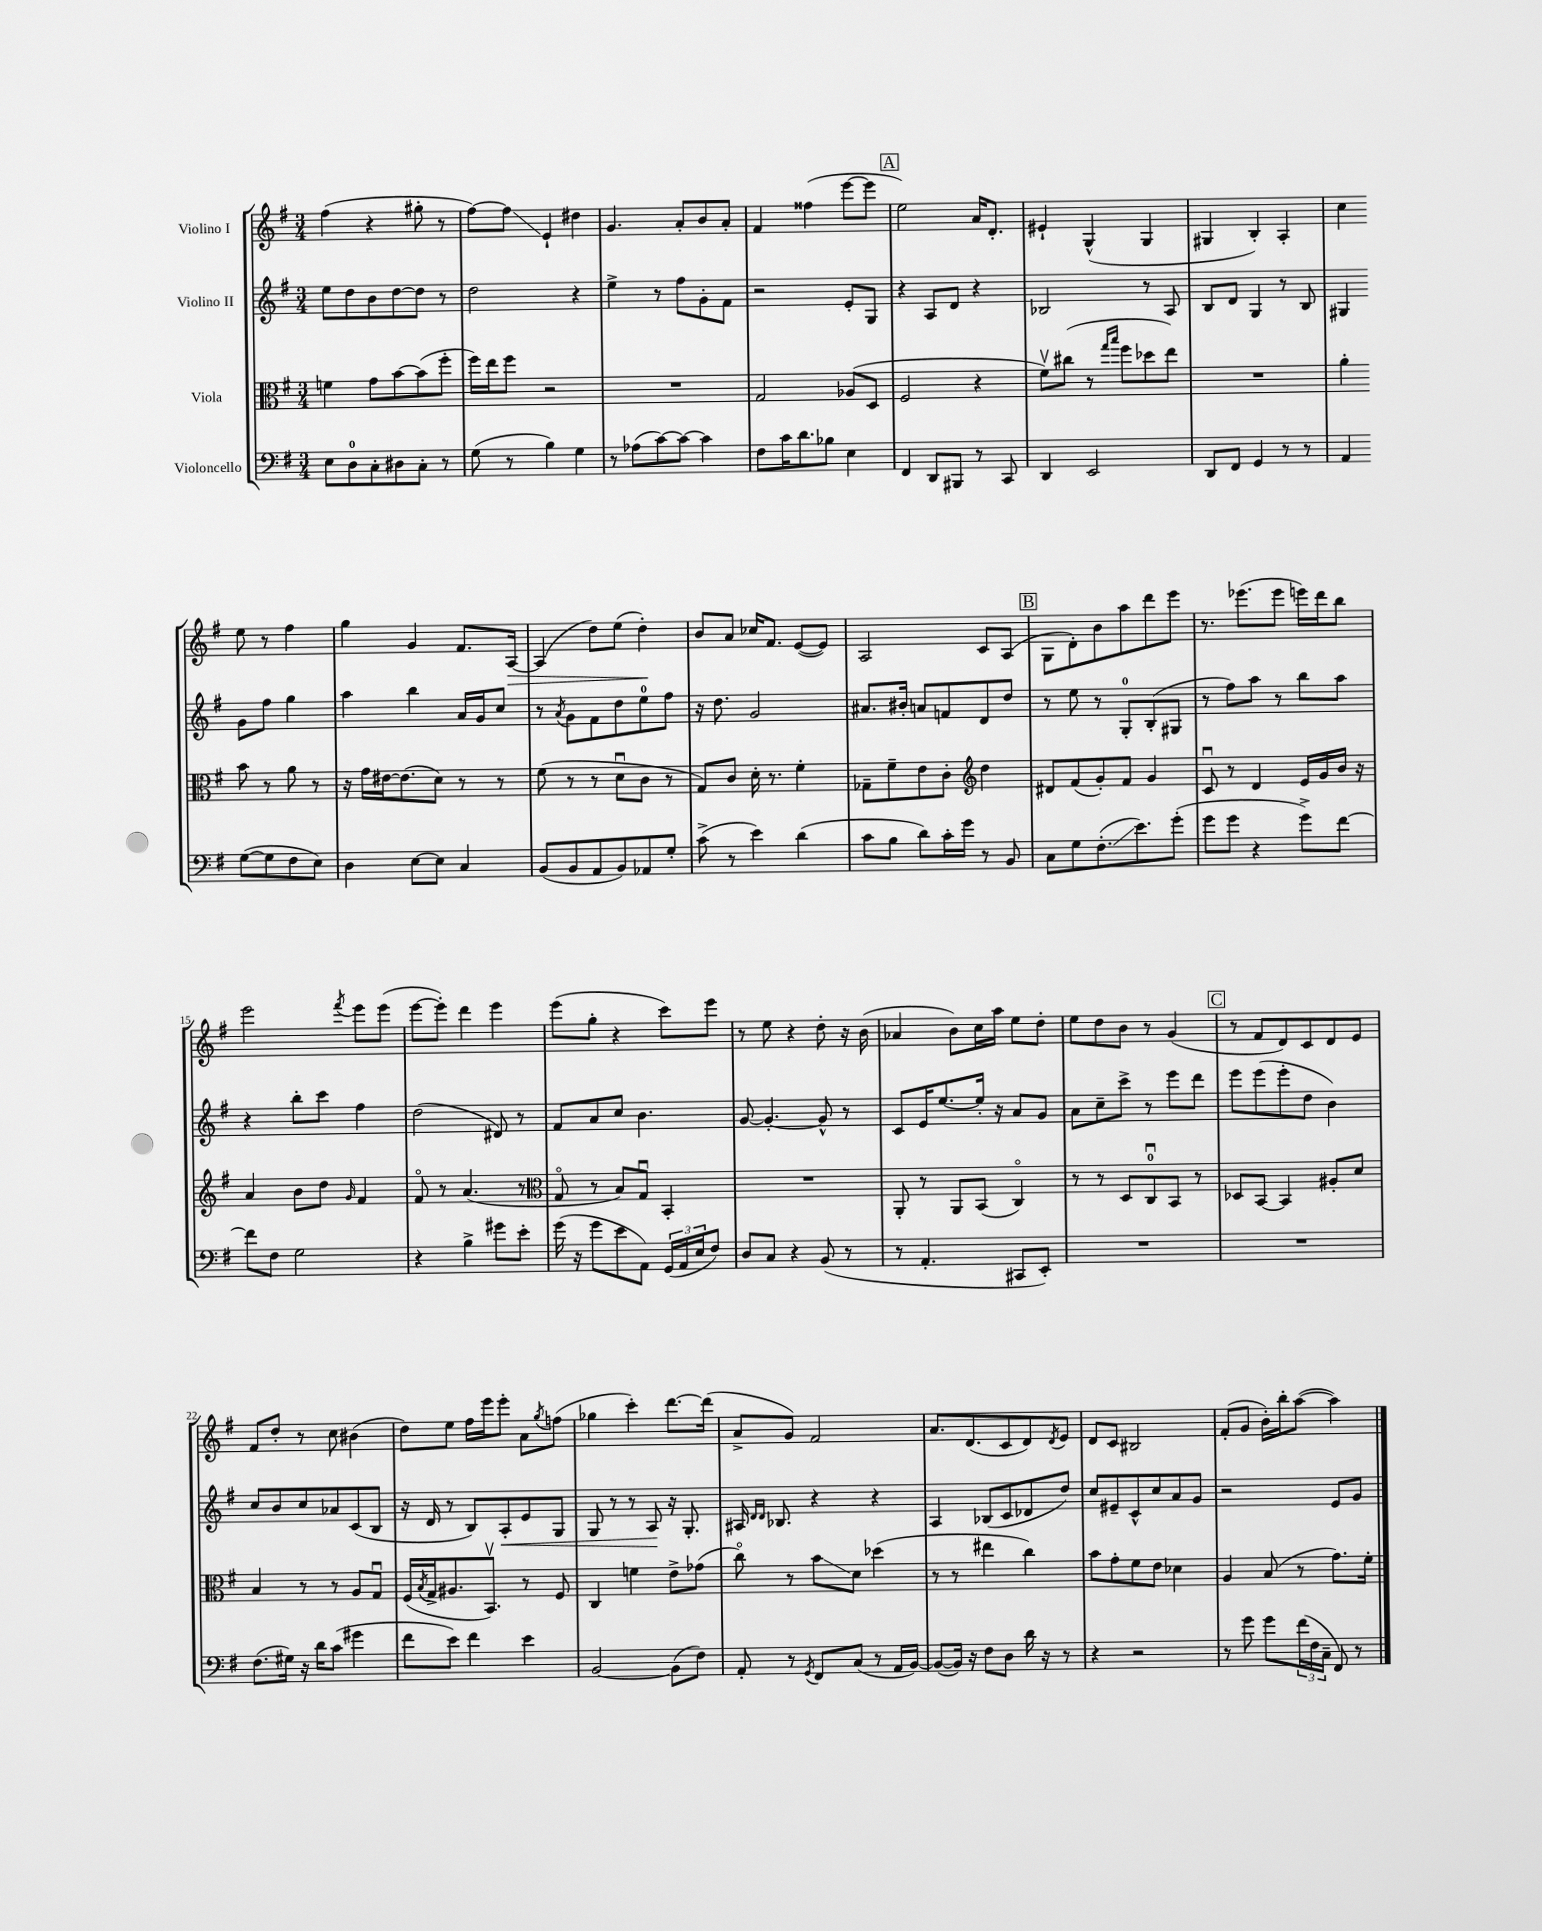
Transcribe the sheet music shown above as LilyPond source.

<<
\new StaffGroup <<
\new Staff = "s0" \with { instrumentName = "Violino I" } {
    \clef treble \key g \major \numericTimeSignature \time 3/4
    fis''4( r4 gis''8-. r8 |
    fis''8~) fis''8\glissando e'4-! dis''4 |
    g'4. a'8-. b'8 a'8-. |
    fis'4 fisis''4( e'''8~ e'''8 |
    \mark \markup { \box "A" } e''2) a'16 d'8.-. |
    eis'4-! g4-^( g4 |
    gis4 b4-.) a4-. |
    c''4 e''8 r8 fis''4 |
    g''4 g'4 fis'8. a16~\> |
    a4( d''8) e''8( d''4-.\!) |
    b'8 a'8 ces''16 fis'8. e'8~( e'8) |
    a2 c'8 a8( |
    \mark \markup { \box "B" } g8 d'8-.) b'8 a''8 d'''8 e'''8 |
    r8. ees'''8.( ees'''8 e'''16) d'''16 b''8 |
    e'''2 \acciaccatura { fis'''8 } e'''8 e'''8( |
    e'''8~ e'''8-.) d'''4 e'''4 |
    e'''8( g''8-. r4 c'''8) e'''8 |
    r8 e''8 r4 d''8-. r16 b'16( |
    aes'4 b'8) c''16 a''16 e''8 d''8-. |
    e''8 d''8 b'8 r8 g'4( |
    \mark \markup { \box "C" } r8 fis'8 d'8) c'8 d'8 e'8 |
    fis'8 d''8-. r8 c''8 bis'4( |
    d''8) e''8 fis''16 e'''16 e'''8-. a'8 \acciaccatura { g''8 } f''8( |
    ges''4 c'''4-.) d'''8.~ d'''16( |
    a'8-> g'8) fis'2 |
    a'8. d'8.( c'8 d'8) \acciaccatura { d'8 } e'8 |
    d'8 c'8 bis2 |
    fis'8-.( g'8 b'16-.) b''16-. a''8~( a''4) \bar "|." |
}
\new Staff = "s1" \with { instrumentName = "Violino II" } {
    \clef treble \key g \major \numericTimeSignature \time 3/4
    e''8 d''8 b'8 d''8~ d''8 r8 |
    d''2 r4 |
    e''4-> r8 fis''8 g'8-. fis'8 |
    r2 e'8-. g8 |
    \mark \markup { \box "A" } r4 a8 d'8 r4 |
    bes2 r8 a8 |
    b8 d'8 g4 r8 b8 |
    gis4 g'8 fis''8 g''4 |
    a''4 b''4 a'16 g'16 c''8 |
    r8 \acciaccatura { a'8 } g'8 fis'8 d''8 e''8-0 fis''8 |
    r16 d''8. g'2 |
    ais'8. bis'16-. a'8 f'8 d'8 d''8 |
    \mark \markup { \box "B" } r8 e''8 r8 g8-0-. b8-.( gis8 |
    r8 fis''8) a''8 r8 b''8 a''8 |
    r4 b''8-. c'''8 fis''4 |
    d''2( dis'8) r8 |
    fis'8 a'8 c''8 b'4. |
    g'8~ g'4.~-. g'8-^ r8 |
    c'8 e'16 e''8.~ e''16-. r16 a'8 g'8 |
    a'8 c''8-- c'''8-> r8 e'''8 d'''8 |
    \mark \markup { \box "C" } e'''8 e'''8( e'''8-. d''8 b'4) |
    c''8 b'8 c''8 aes'8 c'8( b8 |
    r16 d'16 r8 b8) a8-.\< e'8 g8 |
    g8 r8 r8 a8\! r16 g8.-. |
    ais16 \grace { d'16 d'16 } bes8. r4 r4 |
    a4 bes8( c'8 des'8 d''8) |
    c''8 eis'8-- c'8-^ c''8 a'8 g'8 |
    r2 e'8 g'8 \bar "|." |
}
\new Staff = "s2" \with { instrumentName = "Viola" } {
    \clef alto \key g \major \numericTimeSignature \time 3/4
    f'4 g'8 b'8~ b'8( fis''8-. |
    fis''16) e''16 fis''8 r2 |
    R2. |
    g2 aes8( d8 |
    \mark \markup { \box "A" } fis2 r4 |
    fis'8\upbow) cis''8( r8 \grace { g''16 b''16 } fis''8 des''8 e''8) |
    R2. |
    a'4-. b'8 r8 a'8 r8 |
    r16 g'16 eis'16~ eis'8.( d'8) r8 r8 |
    fis'8( r8 r8 d'8\downbow c'8 r8 |
    g8) c'8 d'16-. r8. fis'4-. |
    ges8-- fis'8-- e'8 c'8-. \clef treble d''4 |
    \mark \markup { \box "B" } dis'8 fis'8( g'8-.) fis'8 g'4 |
    c'8\downbow r8 d'4 e'16 g'16 b'16 r16 |
    a'4 b'8 d''8 \grace { g'16 } fis'4 |
    fis'8\flageolet r8 a'4.( r8 |
    \clef alto g8\flageolet r8 b8) g8\downbow b,4-. |
    R2. |
    a,8-. r8 a,8 b,8( c4\flageolet) |
    r8 r8 d8 c8-0\downbow b,8 r8 |
    \mark \markup { \box "C" } des8 b,8~ b,4 ais8-. d'8 |
    b4 r8 r8 a8 g8\downbow |
    fis16( \acciaccatura { b8 } g16-> ais8. b,8.\upbow) r8 fis8 |
    c4 f'4 e'8-> ges'8( |
    c''8\flageolet) r8 b'8\glissando d'8 des''4( |
    r8 r8 eis''4 c''4) |
    b'8 g'8-. fis'8 e'8 des'4 |
    a4 b8( r8 g'8.) fis'16-. \bar "|." |
}
\new Staff = "s3" \with { instrumentName = "Violoncello" } {
    \clef bass \key g \major \numericTimeSignature \time 3/4
    e8 d8-0 c8-. dis8 c8-. r8 |
    g8( r8 b4) g4 |
    r8 aes8( c'8~) c'8~ c'4 |
    fis8 c'16 d'8. bes8 e4 |
    \mark \markup { \box "A" } fis,4 d,8 bis,,8 r8 c,8 |
    d,4 e,2 |
    d,8 fis,8 g,4 r8 r8 |
    a,4 g8~( g8 fis8 e8) |
    d4 e8~ e8 c4 |
    b,8( b,8 a,8 b,8) aes,8 g8-. |
    c'8->( r8 e'4) d'4( |
    c'8 b8 d'8) c'16-. g'16 r8 b,8 |
    \mark \markup { \box "B" } c8 g8 fis8.-.\glissando( e'8.) g'8-.( |
    g'8 g'8 r4 g'8->) fis'8~ |
    fis'8 fis8 g2 |
    r4 b4-> gis'8 e'8-. |
    g'16( r16 g'8 e'8 a,8) \tuplet 3/2 { g,16( a,16 e16 } fis8) |
    d8 c8 r4 b,8( r8 |
    r8 a,4.-. cis,8 e,8-.) |
    R2. |
    \mark \markup { \box "C" } R2. |
    fis8.( gis16) r16 d'16 c'8( gis'4 |
    fis'8 e'8) fis'4 e'4 |
    b,2~ b,8( fis8) |
    a,8-. r8 \acciaccatura { g,8 } fis,8 c8( r8 a,16 b,16~) |
    b,8~( b,16) r16 fis8 d8 d'16 r16 r8 |
    r4 r2 |
    r8 g'8 g'8 \tuplet 3/2 { fis'16( fis16 c16-- } fis,8) r8 \bar "|." |
}
>>
>>
